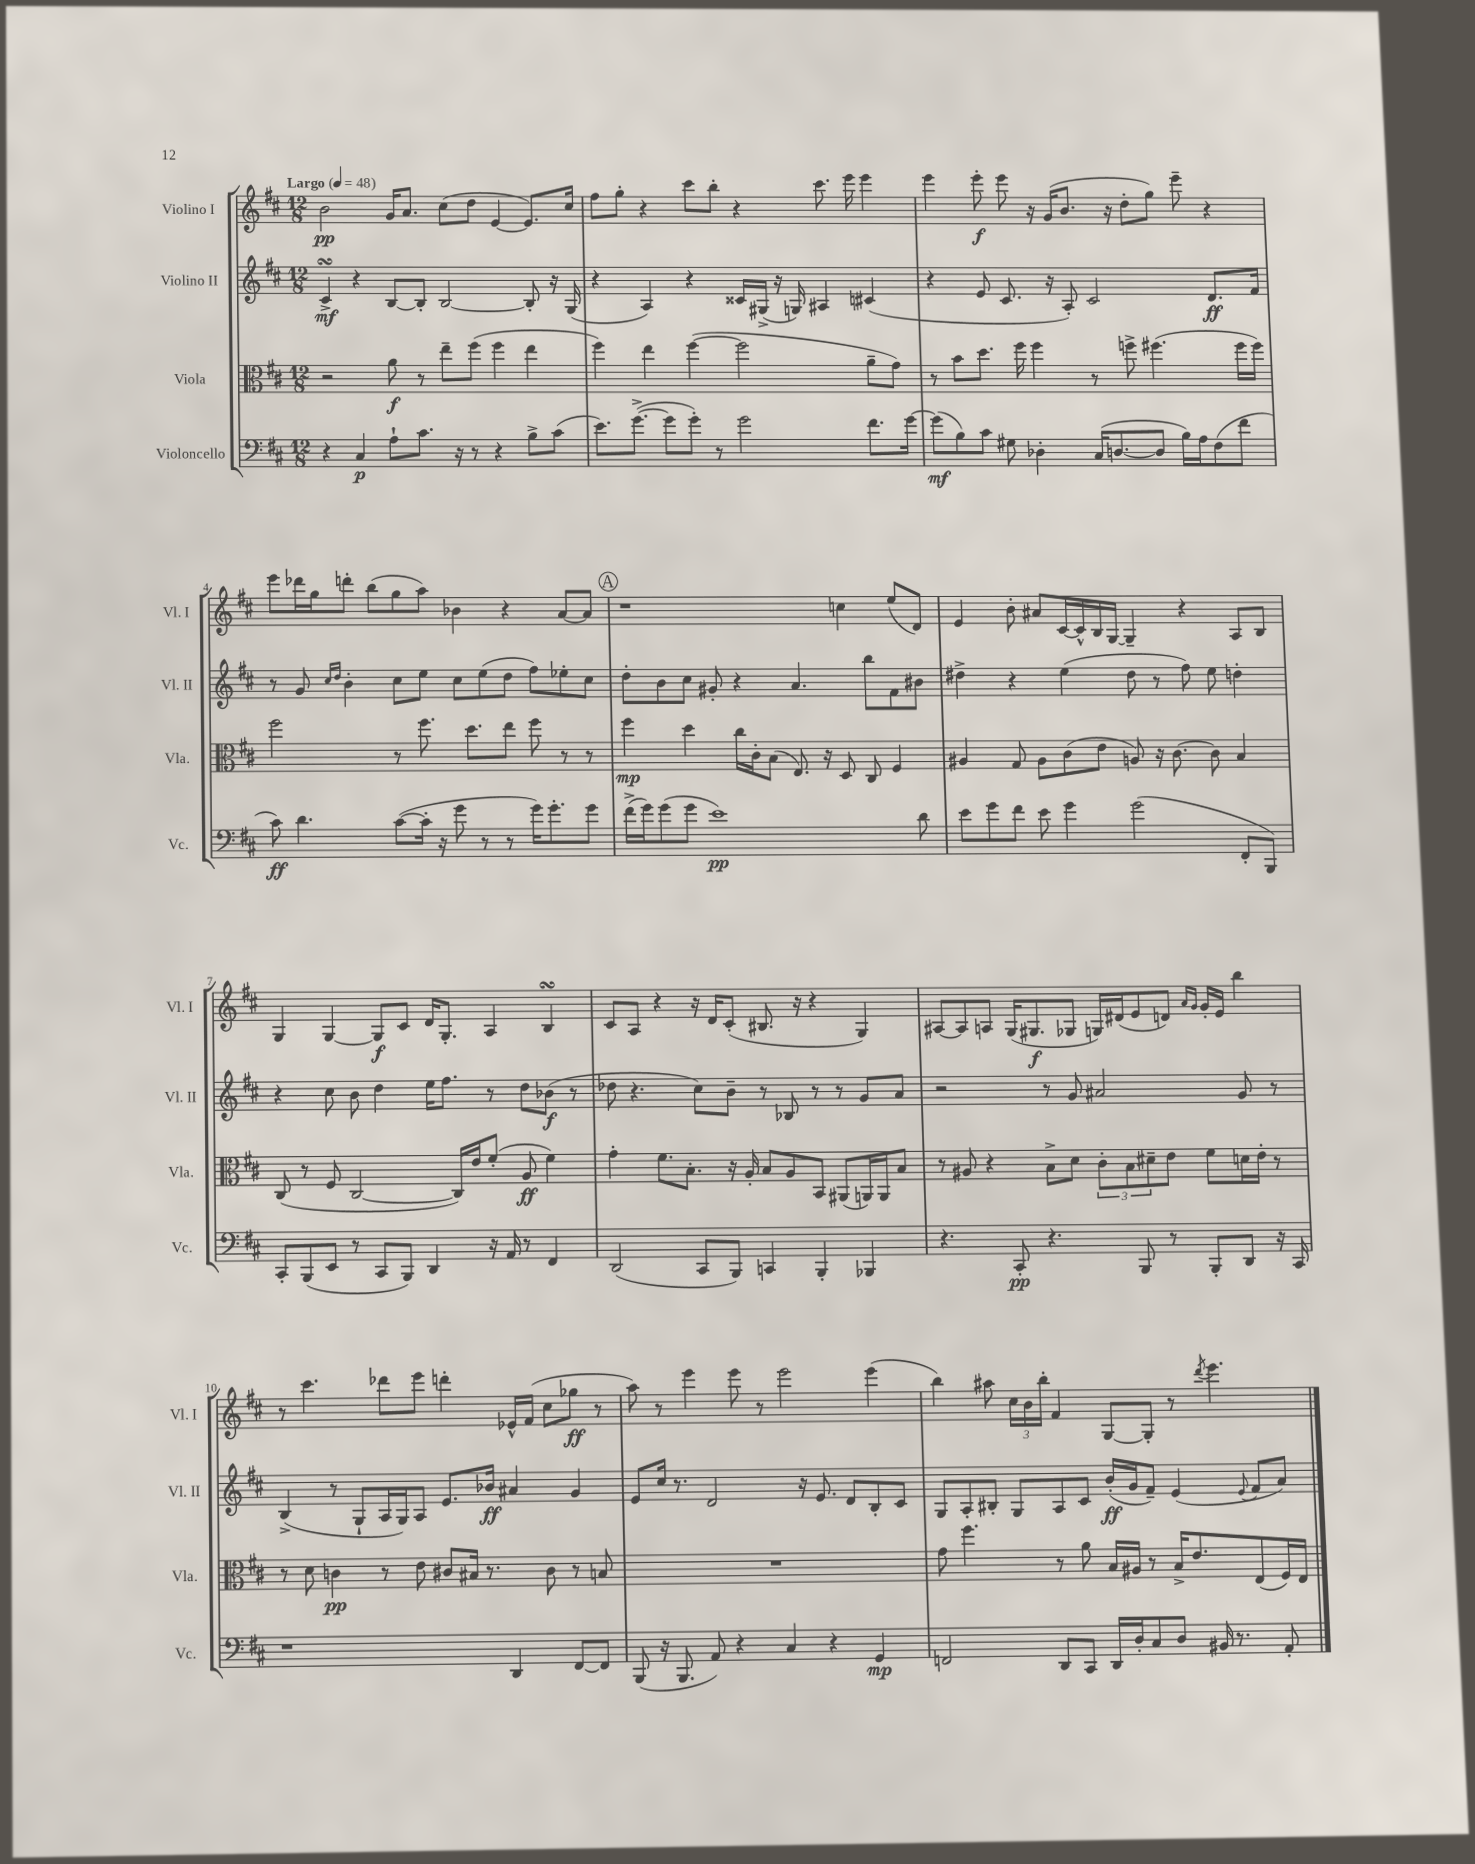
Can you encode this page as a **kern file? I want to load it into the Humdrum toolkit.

**kern	**dynam	**kern	**dynam	**kern	**dynam	**kern	**dynam
*part4	*part4	*part3	*part3	*part2	*part2	*part1	*part1
*staff4	*staff4	*staff3	*staff3	*staff2	*staff2	*staff1	*staff1
*I"Violoncello	*	*I"Viola	*	*I"Violino II	*	*I"Violino I	*
*I'Vc.	*	*I'Vla.	*	*I'Vl. II	*	*I'Vl. I	*
*clefF4	*	*clefC3	*	*clefG2	*	*clefG2	*
*k[f#c#]	*	*k[f#c#]	*	*k[f#c#]	*	*k[f#c#]	*
*M12/8	*	*M12/8	*	*M12/8	*	*M12/8	*
*MM48	*	*MM48	*	*MM48	*	*MM48	*
=1	=1	=1	=1	=1	=1	=1	=1
!	!	!	!	!	!	!LO:TX:a:B:t=Largo	!
4r	.	2r	.	4c#sSsS^/	mf	2b\	pp
4C#/	p	.	.	4r	.	.	.
8A`\L	.	8a\	f	[8B/L	.	16g/KL	.
.	.	.	.	.	.	8.a/J	.
8.c#\J	.	8r	.	8B'/J]	.	.	.
.	.	8ee~\L	.	[2B/	.	(8cc#\L	.
16r	.	.	.	.	.	.	.
8r	.	(8ff#\J	.	.	.	8dd\J	.
4r	.	4ff#\	.	.	.	[4e/	.
8B^\L	.	4ee\	.	8B'/]	.	8.e/L])	.
(8c#\J	.	.	.	16r	.	.	.
.	.	.	.	(16G/	.	16cc#/Jk	.
=2	=2	=2	=2	=2	=2	=2	=2
8.e\L)	.	4ff#\)	.	4r	.	8ff#\L	.
.	.	.	.	.	.	8gg'\J	.
([8.g^\J	.	.	.	.	.	.	.
.	.	4ee\	.	4A/)	.	4r	.
8g\L]	.	.	.	.	.	.	.
8g'\J)	.	([4ff#\	.	4r	.	8ccc#\L	.
8r	.	.	.	.	.	8bb'\J	.
2g\	.	2ff#\]	.	16c##X/LL	.	4r	.
.	.	.	.	(16G#X^/JJ	.	.	.
.	.	.	.	16r	.	.	.
.	.	.	.	16Gn/)	.	.	.
.	.	.	.	4A#X/	.	8.ccc#\	.
.	.	.	.	.	.	16eee\	.
8.f#\L	.	8a~\L	.	(4c#X/	.	4eee\	.
.	.	8g\J)	.	.	.	.	.
[16g\Jk	.	.	.	.	.	.	.
=3	=3	=3	=3	=3	=3	=3	=3
(8g\L]	mf	8r	.	4r	.	4eee\	.
8B\)	.	8b\L	.	.	.	.	.
8c#\J	.	8.dd\J	.	8e/	.	8eee'\	f
8G#X\	.	.	.	8.c#/	.	8eee\	.
.	.	16ff#\	.	.	.	.	.
4D-X'\	.	4ff#\	.	.	.	16r	.
.	.	.	.	16r	.	(16g/KL	.
.	.	.	.	8A'/)	.	8.b/J	.
(16C#/KL	.	8r	.	2c#/	.	.	.
[8.Dn/	.	.	.	.	.	16r	.
.	.	8ffn^\	.	.	.	8dd'\L	.
8D/J]	.	(4.ff#X\	.	.	.	8gg\J)	.
16B\LL)	.	.	.	.	.	8eee~\	.
16A\J	.	.	.	.	.	.	.
(8F#\	.	.	.	8.d/L	ff	4r	.
8f#\J	.	16ff#\LL	.	.	.	.	.
.	.	16ff#\JJ)	.	16f#/Jk	.	.	.
!!LO:LB:g=z
=4	=4	=4	=4	=4	=4	=4	=4
8c#\)	ff	2ff#\	.	8r	.	8eee\L	.
4.d\	.	.	.	8g/	.	16ddd-X\L	.
.	.	.	.	.	.	16gg\J	.
.	.	.	.	16qqcc#/LL	.	.	.
.	.	.	.	16qqdd/JJ	.	.	.
.	.	.	.	4b'\	.	8dddn'\J	.
.	.	.	.	.	.	(8bb\L	.
([8c#\L	.	8r	.	8cc#\L	.	8gg\	.
16c#'\Jk]	.	8.ff#\	.	8ee\J	.	8aa\J)	.
16r	.	.	.	.	.	.	.
8g\	.	.	.	8cc#\L	.	4b-X\	.
.	.	8.dd\L	.	.	.	.	.
8r	.	.	.	(8ee\	.	.	.
8r	.	8ee\J	.	8dd\J	.	4r	.
16g\KL)	.	8ff#\	.	8ff#\L)	.	.	.
8.g'\	.	.	.	.	.	.	.
.	.	8r	.	8ee-X'\	.	[8a/L	.
8g\J	.	8r	.	8cc#\J	.	8a/J]	.
!!LO:REH:place=s1:t=A
=5	=5	=5	=5	=5	=5	=5	=5
(16f#^\LL	.	4ff#\	mp	8dd'\L	.	1r	.
16g\J)	.	.	.	.	.	.	.
(8g\	.	.	.	8b\	.	.	.
8g\J	.	4dd\	.	8cc#\J	.	.	.
1e)	pp	.	.	8g#X'/	.	.	.
.	.	16cc#\LL	.	4r	.	.	.
.	.	16c#'\J	.	.	.	.	.
.	.	(8B\J	.	.	.	.	.
.	.	8.E/)	.	4.a/	.	.	.
.	.	16r	.	.	.	.	.
.	.	8D/	.	.	.	4ccn\	.
.	.	8C#/	.	8bb\L	.	.	.
.	.	4F#/	.	8f#\	.	(8ee/L	.
8d\	.	.	.	8b#X\J	.	8d/J)	.
=6	=6	=6	=6	=6	=6	=6	=6
8e\L	.	4A#X/	.	4dd#X^\	.	4e/	.
8g\	.	.	.	.	.	.	.
8f#\J	.	8G/	.	4r	.	8b'\	.
8e\	.	8A#\L	.	.	.	8a#X/L	.
4g\	.	(8c#\	.	(4ee\	.	[16c#/L	.
.	.	.	.	.	.	16c#^^/]	.
.	.	8e\J	.	.	.	16B/	.
.	.	.	.	.	.	[16G/JJ	.
(2g\	.	8An/)	.	8dd#\	.	4G~/]	.
.	.	16r	.	8r	.	.	.
.	.	[8.c#\	.	.	.	.	.
.	.	.	.	8ff#\)	.	4r	.
.	.	8c#\]	.	8ee\	.	.	.
8FF#'/L	.	4B/	.	4ddn'\	.	8A/L	.
8BBB/J)	.	.	.	.	.	8B/J	.
!!LO:LB:g=z
=7	=7	=7	=7	=7	=7	=7	=7
8CC#'/L	.	(8C#/	.	4r	.	4G/	.
(8BBB/	.	8r	.	.	.	.	.
8EE/J	.	8F#/	.	8cc#\	.	[4G/	.
8r	.	[2C#/	.	8b\	.	.	.
8CC#/L	.	.	.	4dd\	.	8G/L]	f
8BBB/J)	.	.	.	.	.	8c#/J	.
4DD/	.	.	.	16ee\KL	.	16d/KL	.
.	.	.	.	8.ff#\J	.	8.G'/J	.
.	.	16C#/LL])	.	.	.	.	.
.	.	16e/J	.	.	.	.	.
16r	.	(8f#'/J	.	8r	.	4A/	.
16AA/	.	.	.	.	.	.	.
8r	.	8A/	ff	8dd\L	.	.	.
4FF#/	.	4f#\)	.	(8b-X\J	f	4BsSSS/	.
.	.	.	.	8r	.	.	.
=8	=8	=8	=8	=8	=8	=8	=8
(2DD/	.	4g'\	.	8dd-X\	.	8c#/L	.
.	.	.	.	4.r	.	8A/J	.
.	.	8.f#\L	.	.	.	4r	.
.	.	8.B'\J	.	.	.	.	.
8CC#/L	.	.	.	8cc#\L)	.	16r	.
.	.	.	.	.	.	16d/KL	.
8BBB/J)	.	16r	.	8b~\J	.	(8c#'/J	.
.	.	16A'/	.	.	.	.	.
4CCn/	.	8B/L	.	8r	.	8.B#X/	.
.	.	8A/	.	8B-X/	.	.	.
.	.	.	.	.	.	16r	.
4BBB'/	.	8BB/J	.	8r	.	4r	.
.	.	(8AA#X/L	.	8r	.	.	.
4BBB-X/	.	16AAn/L)	.	8g/L	.	4G/)	.
.	.	16AA/J	.	.	.	.	.
.	.	8B/J	.	8a/J	.	.	.
=9	=9	=9	=9	=9	=9	=9	=9
4.r	.	8r	.	2r	.	[8A#X/L	.
.	.	8A#X/	.	.	.	8A#/]	.
.	.	4r	.	.	.	8An/J	.
8CC#'/	pp	.	.	.	.	(16G/KL	.
.	.	.	.	.	.	8.G#X/	f
4.r	.	8B^\L	.	8r	.	.	.
.	.	8d\J	.	8g/	.	8G-X/J	.
.	.	12c#'\L	.	2a#X/	.	16Gn/LL)	.
.	.	.	.	.	.	(16d#X/J	.
.	.	12B\	.	.	.	.	.
8BBB/	.	.	.	.	.	8e/	.
.	.	12d#X~\	.	.	.	.	.
8r	.	8e\J	.	.	.	8dn/J)	.
.	.	.	.	.	.	16qqa/LL	.
.	.	.	.	.	.	16qqg/JJ	.
8BBB'/L	.	8f#\L	.	.	.	16g'/LL	.
.	.	.	.	.	.	16e/JJ	.
8DD/J	.	16dn\L	.	8g/	.	4bb\	.
.	.	16e'\JJ	.	.	.	.	.
16r	.	8r	.	8r	.	.	.
16CC#/	.	.	.	.	.	.	.
!!LO:LB:g=z
=10	=10	=10	=10	=10	=10	=10	=10
1r	.	8r	.	(4B^/	.	8r	.
.	.	8d\	.	.	.	4.ccc#\	.
.	.	4cn\	pp	8r	.	.	.
.	.	.	.	8G`/L	.	.	.
.	.	8r	.	16A/L	.	8ddd-X\L	.
.	.	.	.	16G/J)	.	.	.
.	.	8e\	.	8A/J	.	8eee\J	.
.	.	8c#X/L	.	8.e/L	.	4dddn'\	.
.	.	16B#X/Jk	.	.	.	.	.
.	.	8.r	.	16b-X/Jk	ff	.	.
4DD/	.	.	.	4a#X/	.	16e-X^^/LL	.
.	.	.	.	.	.	(16f#/JJ	.
.	.	8c#\	.	.	.	8cc#\L	.
[8FF#/L	.	8r	.	4g/	.	8gg-X\J	ff
8FF#/J]	.	8Bn/	.	.	.	8r	.
=11	=11	=11	=11	=11	=11	=11	=11
(8BBB/	.	1.r	.	8e/L	.	8aa\)	.
16r	.	.	.	16cc#/Jk	.	8r	.
8.BBB/	.	.	.	8.r	.	.	.
.	.	.	.	.	.	4eee\	.
8AA/)	.	.	.	2d/	.	.	.
4r	.	.	.	.	.	8eee\	.
.	.	.	.	.	.	8r	.
4C#/	.	.	.	.	.	2eee\	.
.	.	.	.	16r	.	.	.
.	.	.	.	8.e/	.	.	.
4r	.	.	.	.	.	.	.
.	.	.	.	8d/L	.	.	.
4GG/	mp	.	.	8B'/	.	(4eee\	.
.	.	.	.	8c#/J	.	.	.
=12	=12	=12	=12	=12	=12	=12	=12
2FFn/	.	8g\	.	8G/L	.	4bb\)	.
.	.	4.ff#\	.	8A'/	.	.	.
.	.	.	.	8B#X'/J	.	8aa#X\	.
.	.	.	.	8G/L	.	24cc#\LL	.
.	.	.	.	.	.	24b\	.
.	.	.	.	.	.	24bb'\JJ	.
8DD/L	.	8r	.	8A/	.	4f#/	.
8CC#/J	.	8a\	.	8c#/J	.	.	.
16DD/LL	.	16B/LL	.	(16b'/LL	ff	[8G/L	.
16D'/J	.	16A#X/JJ	.	16g/J	.	.	.
8C#/	.	8r	.	8f#~/J)	.	8G'/J]	.
8D/J	.	16B^/KL	.	(4e/	.	8r	.
.	.	8.e/	.	.	.	.	.
.	.	.	.	.	.	8qddd/	.
16BB#X/	.	.	.	.	.	4.eee\	.
8.r	.	.	.	.	.	.	.
.	.	.	.	8qqe/	.	.	.
.	.	(8E/	.	8f#/L	.	.	.
8AA'/	.	16F#/L)	.	8a/J)	.	.	.
.	.	16E/JJ	.	.	.	.	.
==	==	==	==	==	==	==	==
*-	*-	*-	*-	*-	*-	*-	*-
